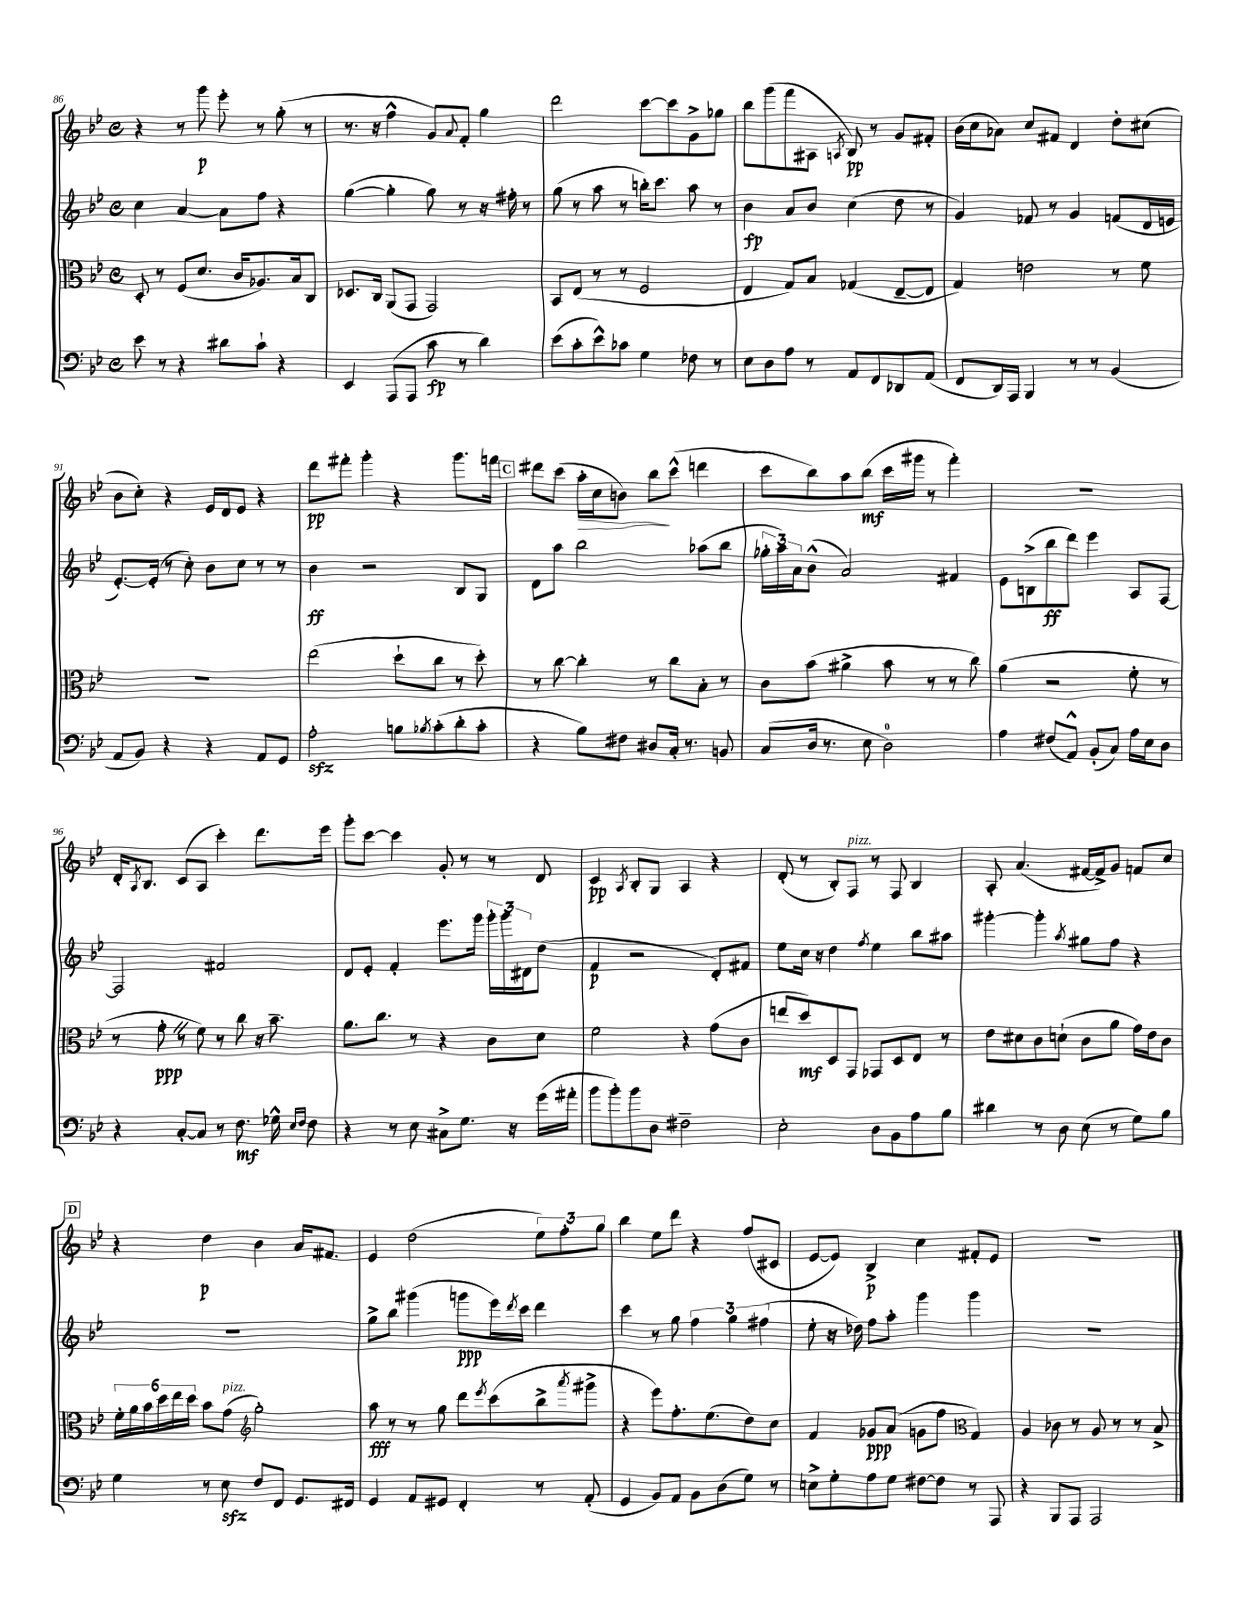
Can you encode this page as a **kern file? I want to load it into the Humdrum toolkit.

**kern	**dynam	**kern	**dynam	**kern	**dynam	**kern	**dynam
*part4	*part4	*part3	*part3	*part2	*part2	*part1	*part1
*staff4	*staff4	*staff3	*staff3	*staff2	*staff2	*staff1	*staff1
*clefF4	*	*clefC3	*	*clefG2	*	*clefG2	*
*k[b-e-]	*	*k[b-e-]	*	*k[b-e-]	*	*k[b-e-]	*
*M4/4	*	*M4/4	*	*M4/4	*	*M4/4	*
*met(c)	*	*met(c)	*	*met(c)	*	*met(c)	*
=86	=86	=86	=86	=86	=86	=86	=86
8e-\	.	8D'/	.	4cc\	.	4r	.
8r	.	8r	.	.	.	.	.
4r	.	(8F/L	.	[4a/	.	8r	.
.	.	8.d/J	.	.	.	8ggg\	p
8d#X\L	.	.	.	8a\L]	.	8eee-'\	.
.	.	16c/KL	.	.	.	.	.
8c`\J	.	8.A-X/)	.	8ff\J	.	8r	.
4r	.	.	.	4r	.	(8gg'\	.
.	.	16B-/k	.	.	.	.	.
.	.	8C/J	.	.	.	8r	.
=87	=87	=87	=87	=87	=87	=87	=87
4EE-/	.	8.D-X/L	.	([4gg\	.	8.r	.
.	.	16C/Jk	.	.	.	16r	.
(8AAA/L	.	(8AA/L	.	4gg'\]	.	4ff^^\	.
8AAA/J	.	8GG/J	.	.	.	.	.
8c\	fp	2GG/)	.	8gg\)	.	8g/L)	.
.	.	.	.	.	.	8qqa/	.
8r	.	.	.	8r	.	8f'/J	.
4d\)	.	.	.	16r	.	4gg\	.
.	.	.	.	16ff#X'\	.	.	.
.	.	.	.	8r	.	.	.
=88	=88	=88	=88	=88	=88	=88	=88
(8e-\L	.	8BB-/L	.	(8gg\	.	2ddd\	.
8c'\	.	(8E-/J	.	8r	.	.	.
8e-^^\)	.	8r	.	8aa\	.	.	.
8c-X\J	.	8r	.	8r	.	.	.
4G\	.	2F/	.	16bbn'\KL)	.	[8ccc\L	.
.	.	.	.	8.ccc\J	.	.	.
.	.	.	.	.	.	8ccc\]	.
8F-X\	.	.	.	8aa\	.	8g^\	.
8r	.	.	.	8r	.	8gg-X\J	.
=89	=89	=89	=89	=89	=89	=89	=89
8E-\L	.	4E-/	.	4b-\	fp	8bb-\L	.
8D\	.	.	.	.	.	(8ggg\	.
8A\J	.	8G/L)	.	8a/L	.	8fff\	.
8r	.	8B-/J	.	8b-/J	.	8A#X\J	.
.	.	.	.	.	.	8qAn/	.
8AA/L	.	(4G-X/	.	(4cc\	.	8B-/)	pp
8FF/	.	.	.	.	.	8r	.
8DD-X/	.	[8E-~/L	.	8dd\	.	8g/L	.
(8AA/J	.	8E-/J]	.	8r	.	8f#X'/J	.
=90	=90	=90	=90	=90	=90	=90	=90
8FF/L	.	4G/)	.	4g/)	.	(16b-\LL	.
.	.	.	.	.	.	16cc\J	.
16DD/L)	.	.	.	.	.	8a-X\J)	.
16AAA/JJ	.	.	.	.	.	.	.
4BBB-/	.	2en\	.	8f-X/	.	8cc/L	.
.	.	.	.	8r	.	8f#X/J	.
8r	.	.	.	4g/	.	4d/	.
8r	.	.	.	.	.	.	.
(4BB-/	.	8r	.	(8fn/L	.	8dd'\L	.
.	.	8f\	.	16d/L	.	(8cc#X\J	.
.	.	.	.	16en/JJ	.	.	.
!!LO:LB:g=z
=91	=91	=91	=91	=91	=91	=91	=91
8AA/L	.	1r	.	[8.e-'/L)	.	8b-\L	.
8BB-/J)	.	.	.	.	.	8cc'\J)	.
.	.	.	.	(16e-'/Jk]	.	.	.
4r	.	.	.	8r	.	4r	.
.	.	.	.	8cc'\)	.	.	.
4r	.	.	.	8b-\L	.	16e-/LL	.
.	.	.	.	.	.	16d/J	.
.	.	.	.	8cc\J	.	8e-/J	.
8AA/L	.	.	.	8r	.	4r	.
8GG/J	.	.	.	8r	.	.	.
=92	=92	=92	=92	=92	=92	=92	=92
2Azz'\	.	(2ee-\	.	4b-\	ff	8ddd\L	pp
.	.	.	.	.	.	8fff#X'\J	.
.	.	.	.	2r	.	4ggg'\	.
8Bn\L	.	8dd`\L	.	.	.	4r	.
8qB-X/	.	.	.	.	.	.	.
(8c'\	.	8cc\J	.	.	.	.	.
8d'\	.	8r	.	8B-/L	.	8.ggg\L	.
8c'\J	.	8dd'\)	.	8G/J	.	.	.
.	.	.	.	.	.	16fffn\Jk	.
!!LO:REH:place=s1:t=C
=93	=93	=93	=93	=93	=93	=93	=93
4r	.	8r	.	8d\L	.	8ddd#X\L	.
.	.	[8cc\	.	8aa\J	.	(8ccc\J	.
!	!	!	!	!	!	!	!LO:HP:b
8B-\L)	.	4cc'\]	.	2bb-\	.	16aa'\LL	>
.	.	.	.	.	.	16cc\J	.
8F#X\J	.	.	.	.	.	8bn\J)	.
8D#X/L	.	8r	.	.	.	8bb-\L	.
16C'/Jk	.	8cc\L	.	.	.	(8ccc^^\J	]
8.r	.	.	.	.	.	.	.
.	.	8B-'\J	.	(8aa-X\L	.	4dddn\	.
8BBn/	.	8r	.	8bb-\J	.	.	.
=94	=94	=94	=94	=94	=94	=94	=94
(8C/L	.	8c\L	.	24gg-X'\LL	.	8ccc\L	.
.	.	.	.	24aa\)	.	.	.
.	.	.	.	24a\J	.	.	.
16D/Jk	.	(8b-\J	.	(8b-^^\J	.	8bb-\)	.
8.r	.	.	.	.	.	.	.
.	.	4a#X^\	.	2a/)	.	8aa\	.
8E-\	.	.	.	.	.	(8bb-\J	mf
2D\)	.	8b-\	.	.	.	16ccc\LL	.
.	.	.	.	.	.	16ggg#X\JJ	.
.	.	8r	.	.	.	8r	.
.	.	8r	.	4f#X/	.	4fff'\)	.
.	.	8cc\)	.	.	.	.	.
=95	=95	=95	=95	=95	=95	=95	=95
4A\	.	(4a\	.	8e-\L	.	1r	.
.	.	.	.	(8Bn^\	.	.	.
(8F#X/L	.	2r	.	8bb-\	ff	.	.
8AA^^/J)	.	.	.	8ddd\J)	.	.	.
(8BB-'/L	.	.	.	4eee-\	.	.	.
8C/J)	.	.	.	.	.	.	.
16A\LL	.	8f'\	.	8A/L	.	.	.
16E-\J	.	.	.	.	.	.	.
8D\J	.	8r	.	[8F/J	.	.	.
!!LO:LB:g=z
=96	=96	=96	=96	=96	=96	=96	=96
4r	.	8r	.	2F/]	.	16d'/KL	.
.	.	.	.	.	.	8qA/	.
.	.	.	.	.	.	8.B-/J	.
.	.	8g'Z\	ppp	.	.	.	.
[8C'/L	.	8r	.	.	.	(8c/L	.
8C/J]	.	8f\)	.	.	.	8A/J	.
8r	.	8r	.	2f#X/	.	4ccc'\)	.
8.F\	mf	8cc\	.	.	.	.	.
.	.	16r	.	.	.	8.ddd\L	.
16G-X^^\	.	8.b-~\	.	.	.	.	.
16qqE-/LL	.	.	.	.	.	.	.
16qqF/JJ	.	.	.	.	.	.	.
8F\	.	.	.	.	.	.	.
.	.	.	.	.	.	16eee-\Jk	.
=97	=97	=97	=97	=97	=97	=97	=97
4r	.	8.a\L	.	8d/L	.	8ggg'\L	.
.	.	.	.	8e-'/J	.	[8ccc\J	.
.	.	8.cc\J	.	.	.	.	.
8r	.	.	.	4f'/	.	4ccc\]	.
8E-\	.	8r	.	.	.	.	.
8C#X^\L	.	4r	.	8.eee-\L	.	8g'/	.
8.G\J	.	.	.	.	.	8r	.
.	.	.	.	16ggg\Jk	.	.	.
.	.	8c\L	.	24ggg'\LL	.	8r	.
.	.	.	.	24ggg\	.	.	.
16r	.	.	.	.	.	.	.
.	.	.	.	24d#X\J	.	.	.
(16g\LL	.	8d\J	.	(8dd\J	.	8d/	.
16a#X'\JJ	.	.	.	.	.	.	.
=98	=98	=98	=98	=98	=98	=98	=98
8b-\L	.	2f\	.	4f/	p	4c/	pp
8b-'\)	.	.	.	.	.	.	.
.	.	.	.	.	.	8qA/	.
8b-\	.	.	.	2r	.	8B-'/L	.
8D\J	.	.	.	.	.	8G/J	.
2F#X~\	.	4r	.	.	.	4A/	.
.	.	(8g\L	.	8d'/L)	.	4r	.
.	.	8c\J	.	8f#X/J	.	.	.
=99	=99	=99	=99	=99	=99	=99	=99
2E-'\	.	8een/L	.	8ee-\L	.	(8d'/	.
.	.	8dd/)	mf	16cc\Jk	.	8r	.
.	.	.	.	16r	.	.	.
.	.	8D/	.	4dd\	.	8B-'/L)	.
!	!	!	!	!	!	!LO:TX:a:i:t=pizz.	!
.	.	8GG/J	.	.	.	8F/J	.
.	.	.	.	8qff/	.	.	.
8D\L	.	8GG-X/L	.	4ee-\	.	8r	.
8BB-\	.	8D/	.	.	.	8F/	.
8A\	.	8E-/J	.	8bb-\L	.	4B-/	.
8B-\J	.	8r	.	8aa#X\J	.	.	.
=100	=100	=100	=100	=100	=100	=100	=100
4d#X\	.	8e-\L	.	[4ggg#X'\	.	8A'/	.
.	.	8d#X\	.	.	.	(4.a/	.
8r	.	8c\	.	4ggg#'\]	.	.	.
8D\	.	(8dn`\J	.	.	.	.	.
.	.	.	.	8qaa/	.	.	.
(8E-\	.	8c\L	.	8gg#X\L	.	[16f#X/LL	.
.	.	.	.	.	.	16f#^/J])	.
8r	.	8a\J	.	8ff\J	.	8g/J	.
8G\L)	.	16g\LL)	.	4r	.	8fn/L	.
.	.	16e-\J	.	.	.	.	.
8B-\J	.	8c\J	.	.	.	8cc/J	.
!!LO:LB:g=z
!!LO:REH:place=s1:t=D
=101	=101	=101	=101	=101	=101	=101	=101
4G\	.	24f'\LL	.	1r	.	4r	.
.	.	24a\	.	.	.	.	.
.	.	24b-\	.	.	.	.	.
.	.	24dd\	.	.	.	.	.
.	.	24ee-\	.	.	.	.	.
.	.	24dd\JJ	.	.	.	.	.
8r	.	8b-\L	.	.	.	4dd\	p
!	!	!LO:TX:a:i:t=pizz.	!	!	!	!	!
8E-zz\	.	(8g\J	.	.	.	.	.
*	*	*clefG2	*	*	*	*	*
8F/L	.	2gg'\)	.	.	.	4b-\	.
8FF/J	.	.	.	.	.	.	.
8.GG/L	.	.	.	.	.	16a/KL	.
.	.	.	.	.	.	8.f#X/J	.
16FF#X/Jk	.	.	.	.	.	.	.
=102	=102	=102	=102	=102	=102	=102	=102
4GG/	.	8aa\	fff	8gg^\L	.	4e-/	.
.	.	8r	.	8bb-\J	.	.	.
8AA/L	.	8r	.	(4ggg#X\	.	(2dd\	.
8GG#X/J	.	8gg\	.	.	.	.	.
4FF'/	.	8ddd\L	.	8gggn\L	ppp	.	.
.	.	8qeee-/	.	.	.	.	.
.	.	(8ccc\	.	16eee-\L)	.	.	.
.	.	.	.	8qddd/	.	.	.
.	.	.	.	16ccc\JJ	.	.	.
8r	.	8bb-^\	.	4ddd\	.	12ee-\L)	.
.	.	.	.	.	.	12ff'\	.
.	.	8qaaa/	.	.	.	.	.
(8AA'/	.	8ggg#X^\J	.	.	.	.	.
.	.	.	.	.	.	12gg\J	.
=103	=103	=103	=103	=103	=103	=103	=103
4GG/	.	4r	.	4ccc\	.	4bb-\	.
8BB-/L)	.	8eee-\L)	.	8r	.	8ee-\L	.
8AA/J	.	8.ff'\	.	8gg\	.	8ddd\J	.
8BB-\L	.	.	.	6ff\	.	4r	.
.	.	(8.ee-\	.	.	.	.	.
(8D\	.	.	.	.	.	.	.
.	.	.	.	6gg\	.	.	.
8G\J)	.	8dd\)	.	.	.	(8ff/L	.
.	.	.	.	(6ff#X\	.	.	.
8r	.	8cc\J	.	.	.	8c#X/J	.
=104	=104	=104	=104	=104	=104	=104	=104
8En^\L	.	4f/	.	8ee-'\	.	[8e-/L	.
8G'\	.	.	.	16r	.	8e-/J])	.
.	.	.	.	16dd-X\)	.	.	.
8A\	.	8g-X/L	ppp	8ff\L	.	4B-^/	p
8G\J	.	(8a/J	.	8aa'\J	.	.	.
[8F#X\L	.	8gn\L	.	4ggg\	.	4cc\	.
8F#\J]	.	8ff\J	.	.	.	.	.
*	*	*clefC3	*	*	*	*	*
8r	.	4G/)	.	4ggg\	.	8f#X'/L	.
8AAA/	.	.	.	.	.	8e-/J	.
=105	=105	=105	=105	=105	=105	=105	=105
4r	.	4A/	.	1r	.	1r	.
8BBB-/L	.	8c-X\	.	.	.	.	.
8AAA/J	.	8r	.	.	.	.	.
2AAA/	.	8A/	.	.	.	.	.
.	.	8r	.	.	.	.	.
.	.	8r	.	.	.	.	.
.	.	8B-^/	.	.	.	.	.
==	==	==	==	==	==	==	==
*-	*-	*-	*-	*-	*-	*-	*-
